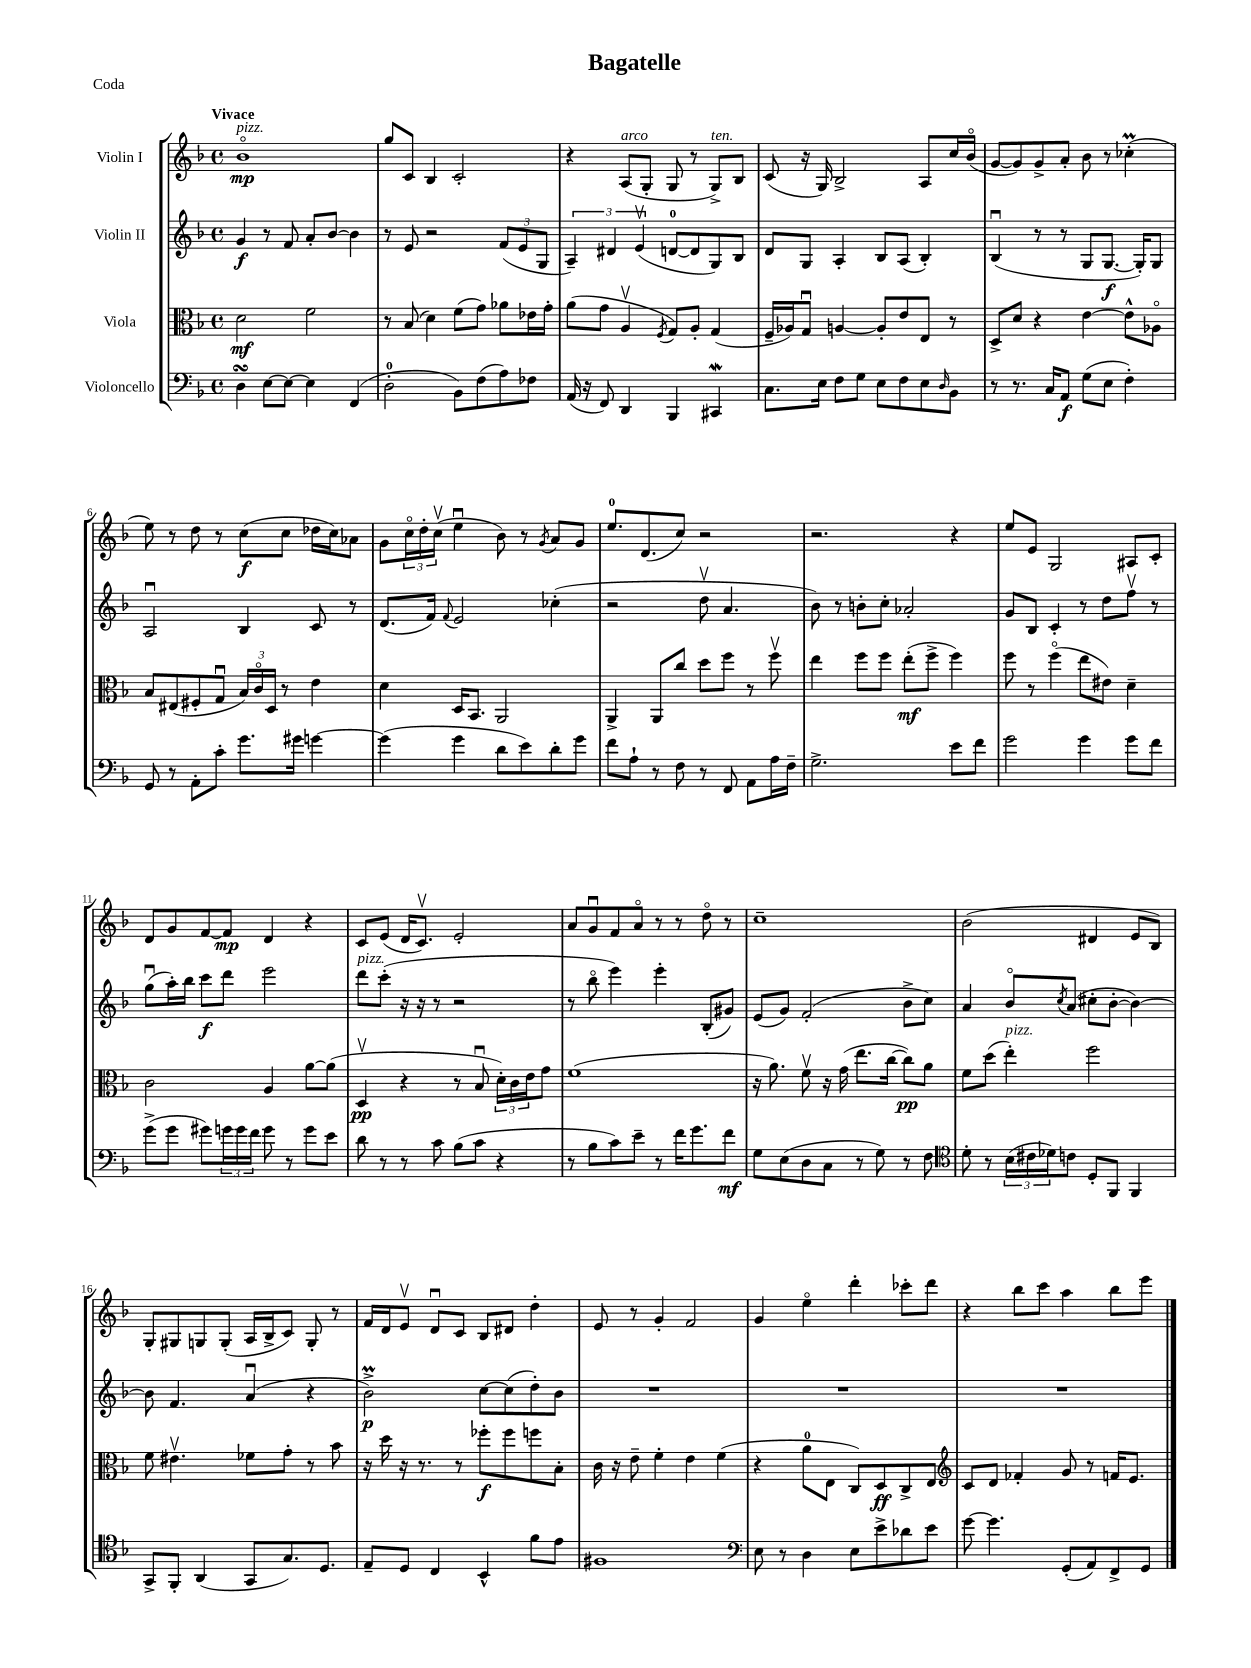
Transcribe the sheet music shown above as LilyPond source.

\header { title = "Bagatelle" piece = "Coda" }
<<
\new StaffGroup <<
\new Staff = "s0" \with { instrumentName = "Violin I" } {
    \clef treble \key f \major \defaultTimeSignature \time 4/4 \tempo "Vivace"
    bes'1\flageolet\mp^\markup { \italic "pizz." } |
    g''8 c'8 bes4 c'2-. |
    r4 a8^\markup { \italic "arco" }( g8-. g8 r8 g8->^\markup { \italic "ten." }) bes8 |
    c'8( r16 g16) bes2-> a8 c''16 bes'16\flageolet( |
    g'8~ g'8) g'8-> a'8-. bes'8 r8 ces''4-.\prall( |
    e''8) r8 d''8 r8 c''8\f( c''8 des''16 c''16) aes'8 |
    g'8 \tuplet 3/2 { c''16\flageolet d''16-. c''16\upbow( } e''4\downbow bes'8) r8 \acciaccatura { g'8 } a'8 g'8 |
    e''8.-0 d'8.( c''8) r2 |
    r2. r4 |
    e''8 e'8 g2 ais8 c'8-. |
    d'8 g'8 f'8~ f'8\mp d'4 r4 |
    c'8 e'8( d'16 c'8.\upbow) e'2-. |
    a'8 g'8\downbow f'8 a'8\flageolet r8 r8 d''8\flageolet r8 |
    c''1-- |
    bes'2( dis'4 e'8 bes8) |
    g8-. gis8 g8 g8-.( a16 bes16-> c'8) g8-. r8 |
    f'16 d'16 e'8\upbow d'8\downbow c'8 bes8 dis'8 d''4-. |
    e'8 r8 g'4-. f'2 |
    g'4 e''4\flageolet d'''4-. ces'''8-. d'''8 |
    r4 bes''8 c'''8 a''4 bes''8 e'''8 \bar "|." |
}
\new Staff = "s1" \with { instrumentName = "Violin II" } {
    \clef treble \key f \major \defaultTimeSignature \time 4/4
    g'4\f r8 f'8 a'8-. bes'8~ bes'4 |
    r8 e'8 r2 \tuplet 3/2 { f'8( e'8 g8 } |
    \tuplet 3/2 { a4--) dis'4 e'4\upbow( } d'8-0~ d'8 g8) bes8 |
    d'8 g8 a4-. bes8 a8( bes4-.) |
    bes4\downbow( r8 r8 g8 g8.~\f g16-.) g8 |
    a2\downbow bes4 c'8 r8 |
    d'8.( f'16) \appoggiatura { f'8 } e'2 ces''4-.( |
    r2 d''8\upbow a'4. |
    bes'8) r8 b'8-. c''8-. aes'2-. |
    g'8 bes8 c'4-. r8 d''8 f''8\upbow r8 |
    g''8\downbow( a''16-.) bes''16 c'''8\f d'''8 e'''2 |
    d'''8^\markup { \italic "pizz." } c'''8-.( r16 r16 r8 r2 |
    r8 bes''8\flageolet e'''4) e'''4-. bes8-.( gis'8) |
    e'8( g'8) f'2-.( bes'8-> c''8) |
    a'4 bes'8\flageolet \acciaccatura { c''8 } a'8( cis''8-. bes'8~-. bes'4~) |
    bes'8 f'4. a'4\downbow( r4 |
    bes'2->\prall\p) c''8~ c''8( d''8-.) bes'8 |
    R1 |
    R1 |
    R1 \bar "|." |
}
\new Staff = "s2" \with { instrumentName = "Viola" } {
    \clef alto \key f \major \defaultTimeSignature \time 4/4
    d'2\mf f'2 |
    r8 bes8( d'4) f'8( g'8) aes'8 ees'16 g'16-. |
    a'8( g'8 a4\upbow \acciaccatura { f8 } g8) a8-. g4( |
    f16-- aes16) g8\downbow a4~ a8-. e'8 e8 r8 |
    d8-> d'8 r4 e'4~ e'8-^ aes8\flageolet |
    bes8 eis8( fis8-. g8\downbow \tuplet 3/2 { bes16) c'16\flageolet d16 } r8 e'4 |
    d'4 d16 bes,8. a,2 |
    a,4-> a,8 c''8 d''8 f''8 r8 f''8\upbow |
    e''4 f''8 f''8 e''8-.\mf( f''8-> f''4) |
    f''8 r8 f''4\flageolet( e''8 eis'8) d'4-- |
    c'2 a4 a'8~ a'8( |
    d4\upbow\pp r4 r8 bes8\downbow \tuplet 3/2 { d'16-.) c'16 e'16 } g'8 |
    f'1( |
    r16 a'8.) f'8\upbow r16 g'16( e''8. c''16~ c''8\pp) a'8 |
    f'8 d''8( e''4-.^\markup { \italic "pizz." }) f''2 |
    f'8 eis'4.\upbow fes'8 g'8-. r8 bes'8 |
    r16 d''16 r16 r8. r8 fes''8-.\f fes''8 f''8 bes8-. |
    c'16 r16 e'8-- f'4-. e'4 f'4( |
    r4 a'8-0 e8 c8) d8\ff c8-> e8 |
    \clef treble c'8 d'8 fes'4-. g'8 r8 f'16 e'8. \bar "|." |
}
\new Staff = "s3" \with { instrumentName = "Violoncello" } {
    \clef bass \key f \major \defaultTimeSignature \time 4/4
    d4\turn e8~ e8~ e4 f,4( |
    d2-0-. bes,8) f8( a8) fes8 |
    a,16( r16 f,8) d,4 bes,,4 cis,4\mordent |
    c8. e16 f8 g8 e8 f8 e8 \grace { d16 } bes,8 |
    r8 r8. c16 a,8\f g8( e8 f4-.) |
    g,8 r8 a,8-. c'8-. g'8. gis'16 g'4~ |
    g'4( g'4 d'8 e'8) d'8-. g'8 |
    f'8 a8-! r8 f8 r8 f,8 a,8 a16 f16-- |
    g2.-> e'8 f'8 |
    g'2 g'4 g'8 f'8 |
    g'8->( g'8 gis'8) \tuplet 3/2 { g'16 g'16 f'16 } g'8 r8 g'8 e'8 |
    d'8 r8 r8 c'8 bes8( c'8 r4 |
    r8 bes8 c'8) e'8-- r8 f'16 g'8. f'8\mf |
    g8 e8( d8 c8 r8 g8) r8 f8 |
    \clef tenor d'8-. r8 \tuplet 3/2 { bes16( cis'16 des'16) } c'8 d8-. f,8 f,4 |
    g,8-> f,8-. a,4( g,8 g8.) d8. |
    e8-- d8 c4 bes,4-^ f'8 e'8 |
    fis1 |
    \clef bass e8 r8 d4 e8 e'8-> des'8 e'8 |
    g'8~ g'4. g,8-.( a,8) f,8-> g,8 \bar "|." |
}
>>
>>
